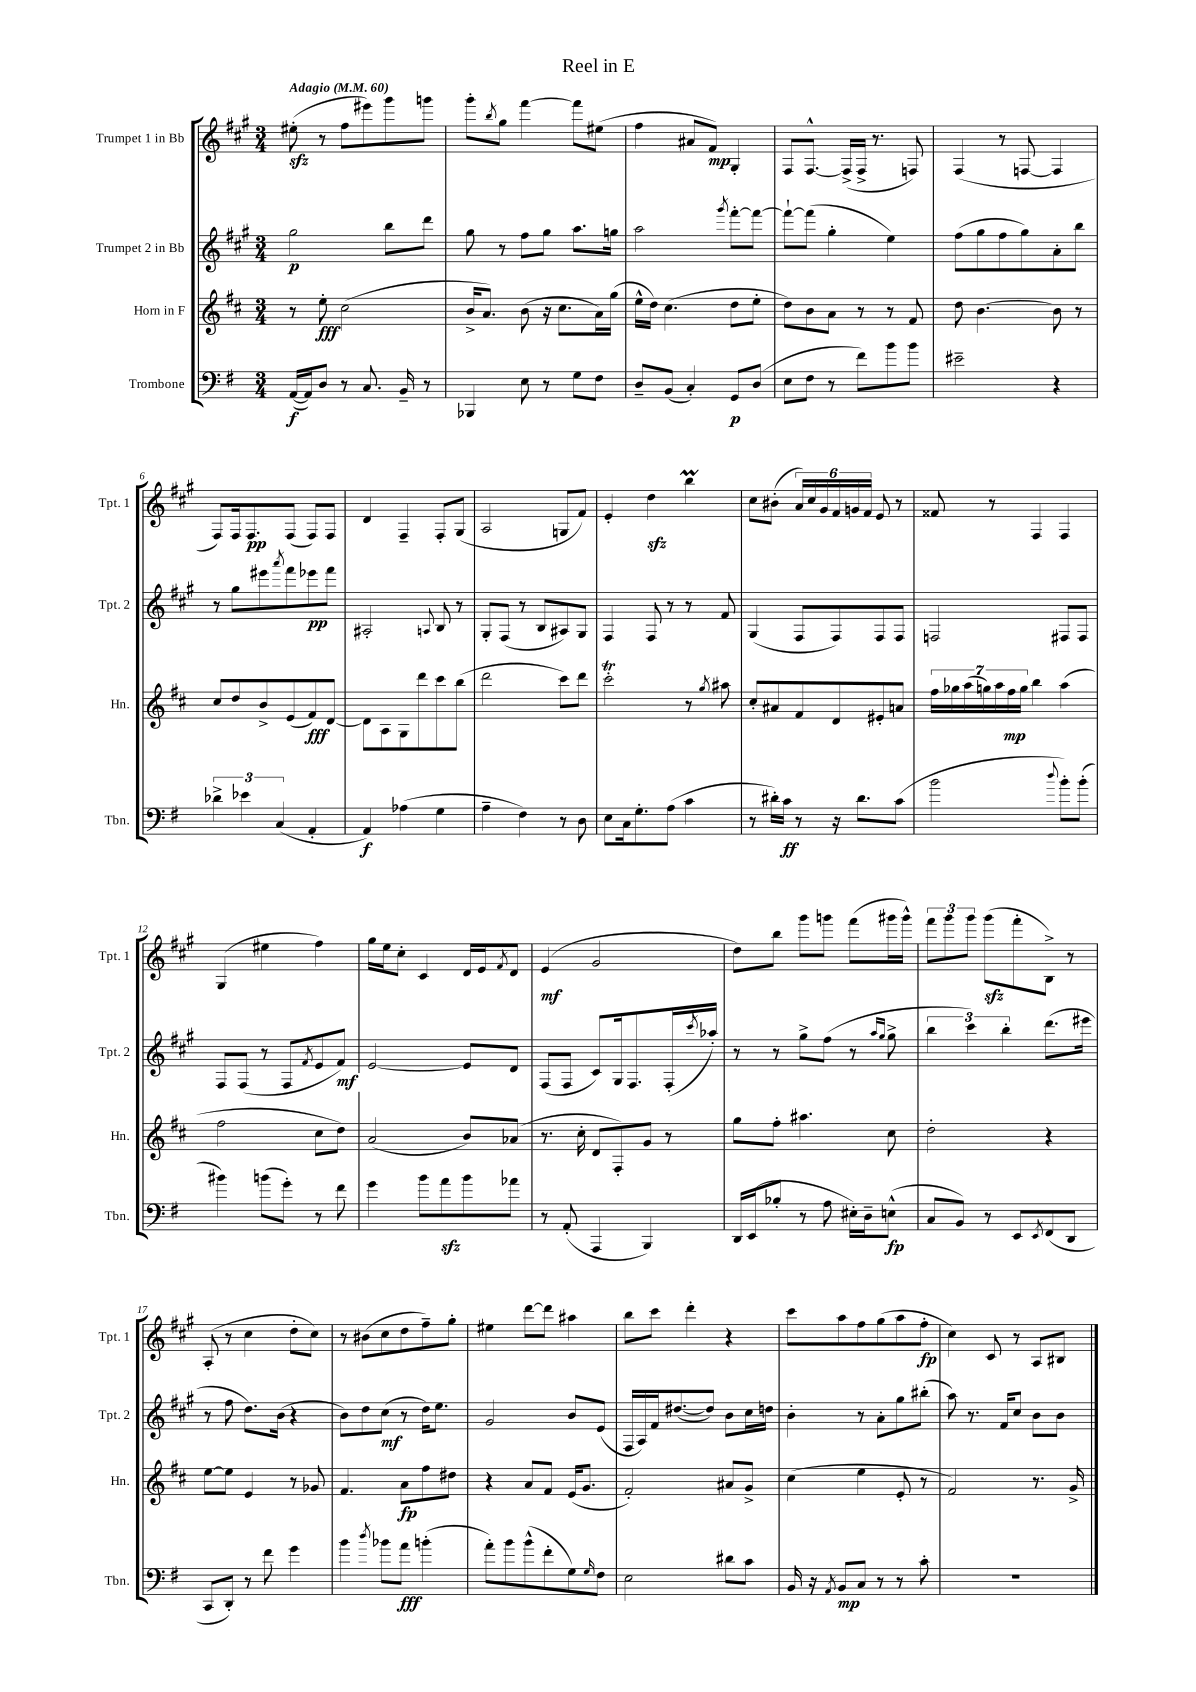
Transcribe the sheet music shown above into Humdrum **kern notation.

**kern	**kern	**kern	**kern
*staff4	*staff3	*staff2	*staff1
*clefF4	*clefG2	*clefG2	*clefG2
*k[f#]	*k[f#c#]	*k[f#c#g#]	*k[f#c#g#]
*M3/4	*M3/4	*M3/4	*M3/4
*MM60	*MM60	*MM60	*MM60
([16AA/LL	8r	2gg#\	(8ee#'\
16AA/]J)	.	.	.
8D/J	8ee'\	.	8r
8r	(2cc#\	.	8ff#\L
8.C/	.	.	8eee#\)
.	.	8bb\L	8ggg#\
16BB~/	.	.	.
8r	.	8ddd\J	8ggg\J
=	=	=	=
4BBB-/	16b^/LK	8gg#\	8ggg#'\L
.	8.a/J)	.	.
.	.	.	8qbb/
.	.	8r	8gg#\J
8E\	(8b\	8ff#\L	[4fff#\
8r	16r	8gg#\J	.
.	8.cc#\L	.	.
8G\L	.	8.aa\L	8fff#\]L
8F#\J	16a\L)	.	(8ee#\J
.	(16gg\JJ	16gg\Jk	.
=	=	=	=
8D~/L	16ee^^\LL	2aa\	4ff#\
.	16dd\JJ)	.	.
(8BB/J	(4.cc#\	.	.
4C'/)	.	.	8a#/L
.	.	.	8f#/J)
.	.	8qggg#/	.
8GG/L	8dd\L	[8fff#'\L	4G#'/
(8D/J	8ee'\J	8fff#\_J	.
=	=	=	=
8E\L	8dd\L)	8fff#`\_L	8F#/L
8F#\J	8b\	(8fff#\]J	[8.F#^^/J
8r	8a\J	4gg#'\	.
.	.	.	(16F#^/]LL
8f#\L)	8r	.	16F#^/JJ
.	.	.	8.r
8b\	8r	4ee\)	.
8b\J	8f#/	.	8F/)
=	=	=	=
2e#~\	8dd\	(8ff#\L	(4F#/
.	[4.b\	8gg#\	.
.	.	8ff#\	8r
.	.	8gg#\)	[8F/
4r	8b\]	8a'\	4F/]
.	8r	8bb\J	.
=	=	=	=
6d-^\	8cc#/L	8r	8F#/L)
.	8dd/	8gg#\L	16F#/k
6e-\	.	.	.
.	.	.	8.F#/
.	8b^/	8eee#\	.
(6C/	.	.	.
.	.	8qaaa/	.
.	(8e/	8fff#\	(8F#/J
4AA'/	8f#/)	8eee-\	8F#/L)
.	[8d/J	8fff#\J	8F#/J
=	=	=	=
4AA/)	8d\]L	2A#'/	4d/
.	8A\	.	.
(4A-\	8G\	.	4F#~/
.	8ddd\	.	.
.	.	8qqA/	.
4G\	8ccc#\	8B/	8F#'/L
.	(8bb\J	8r	(8G#/J
=	=	=	=
4A~\	2ddd\	8G#'/L	2A/
.	.	(8F#/J	.
4F#\)	.	8r	.
.	.	8B/L	.
8r	8ccc#\L)	8A#/)	8G/L
8D\	8ddd\J	8G#/J	8f#/J)
=	=	=	=
8E\L	2ccc#'\	4F#/	4e'/
16C\k	.	.	.
8.G'\	.	.	.
.	.	8F#/	4dd\
(8A\J	.	8r	.
4c\	8r	8r	4bb\
.	8qgg/	.	.
.	8aa#\	8f#/	.
=	=	=	=
8r	8cc#'/L	(4G#/	8cc#\L
16d#'\LL)	8a#/	.	(8b#'\J
16c\JJ	.	.	.
8r	8f#/	8F#/L	24a/LL)
.	.	.	24cc#/
.	.	.	24g#/
16r	8d/	8F#/)	24f#/
.	.	.	24g/
8.d#\L	.	.	.
.	.	.	24f#/JJ
.	8e#'/	8F#/	8e/
(8c\J	8a/J	8F#/J	8r
=	=	=	=
2b\	28ff#\LL	2F/	8f##/
.	28gg-\	.	.
.	(28aa\	.	.
.	28gg\)	.	.
.	.	.	8r
.	28aa\	.	.
.	28ff#\	.	.
.	28gg\JJ	.	.
.	4bb\	.	4F#/
8qqdd/	.	.	.
8b'\L)	(4aa\	8F#/L	4F#/
(8b'\J	.	8F#/J	.
=	=	=	=
4b#\)	2ff#\	8F#/L	(4G#/
.	.	(8F#/J	.
(8b\L	.	8r	4ee#\
8g'\J)	.	8F#/L	.
.	.	8qf#/	.
8r	8cc#\L	8e/	4ff#\)
8f#\	8dd\J)	8f#/J)	.
=	=	=	=
4g\	(2a/	[2e/	16gg#\LL
.	.	.	16ee\J
.	.	.	8cc#'\J
8b\L	.	.	4c#/
8a\	.	.	.
8b\	8b/L)	8e/]L	16d/LL
.	.	.	16e/J
.	.	.	8qf#/
8a-\J	(8a-/J	8d/J	8d/J
=	=	=	=
8r	8.r	(8F#/L	(4e/
(8AA'/	.	8F#/J	.
.	16cc#'\	.	.
4AAA/	8d/L	8c#/L)	2g#/
.	8F#'/)	16G#/k	.
.	.	8.F#/	.
4BBB/)	8g/J	.	.
.	8r	(16F#'/L	.
.	.	8qccc#/	.
.	.	16aa-'/JJ)	.
=	=	=	=
16DD/LL	8gg\L	8r	8dd\L)
(16EE/J	.	.	.
8B-'/J	8ff#'\J	8r	8bb\J
8r	4.aa#\	8gg#^\L	8ggg#\L
8A\	.	(8ff#\J	8ggg\J
16E#'\LL)	.	8r	(8fff#\L
16D~\J	.	.	.
.	.	16qqaa/LL	.
.	.	16qqgg#/JJ	.
(8E^^\J	8cc#\	8gg#^\	16ggg#\L
.	.	.	16ggg#^^\JJ)
=	=	=	=
8C/L	2dd'\	6bb\	12fff#\L
.	.	.	12ggg#\
8BB/J)	.	.	.
.	.	6ccc#\)	12ggg#\J
8r	.	.	(8ggg#\L
.	.	6bb'\	.
8EE/L	.	.	8fff#'\
8qEE/	.	.	.
(8FF#/	4r	(8.ddd\L	8B^\J)
8DD/J	.	.	8r
.	.	16eee#\Jk	.
=	=	=	=
8CC/L	[8ee\L	8r	(8A'/
8DD'/J)	8ee\]J	8ff#\	8r
8r	4e/	8.dd\L)	4cc#\
8f#\	.	.	.
.	.	(16b\Jk	.
4g\	8r	4r	8dd'\L
.	8g-/	.	8cc#\J)
=	=	=	=
4b\	4.f#/	8b\L)	8r
.	.	8dd\	(8b#\L
8qdd/	.	.	.
8b-\L	.	(8cc#\J	8cc#\
8a\J	8a\L	8r	8dd\
(4b'\	8ff#\	16dd\LK)	8ff#~\)
.	.	8.ee\J	.
.	8dd#\J	.	8gg#'\J
=	=	=	=
8a'\L)	4r	2g#/	4ee#\
8b\	.	.	.
(8b^^\	8a/L	.	[8ddd\L
8f#'\	8f#/J	.	8ddd\]J
8G\)	(16e/LK	8b/L	4aa#\
.	8.g/J	.	.
16qqG/	.	.	.
8F#\J	.	(8e/J	.
=	=	=	=
2E\	2f#'/)	16F#/LL	8bb\L
.	.	16A/)	.
.	.	16f#/J	8ccc#\J
.	.	([8.dd#/	.
.	.	.	4ddd'\
.	.	8dd#/]J)	.
8d#\L	8a#/L	8b\L	4r
8c\J	8g^/J	16cc#\L	.
.	.	16dd\JJ	.
=	=	=	=
16BB/	(4cc#\	4b'\	8ccc#\L
16r	.	.	.
8qAA/	.	.	.
8BB/L	.	.	8aa\
8C/J	4ee\	8r	8ff#\
8r	.	8a'\L	(8gg#\
8r	8e'/	8gg#\	8aa\
8c'\	8r	(8bb#'\J	8ff#'\J
=	=	=	=
2.r	2f#/)	8aa\)	4cc#\)
.	.	8.r	.
.	.	.	8c#/
.	.	16f#/LK	.
.	.	8cc#/J	8r
.	8.r	8b\L	8A/L
.	.	8b\J	8B#/J
.	16g^/	.	.
==	==	==	==
*-	*-	*-	*-
